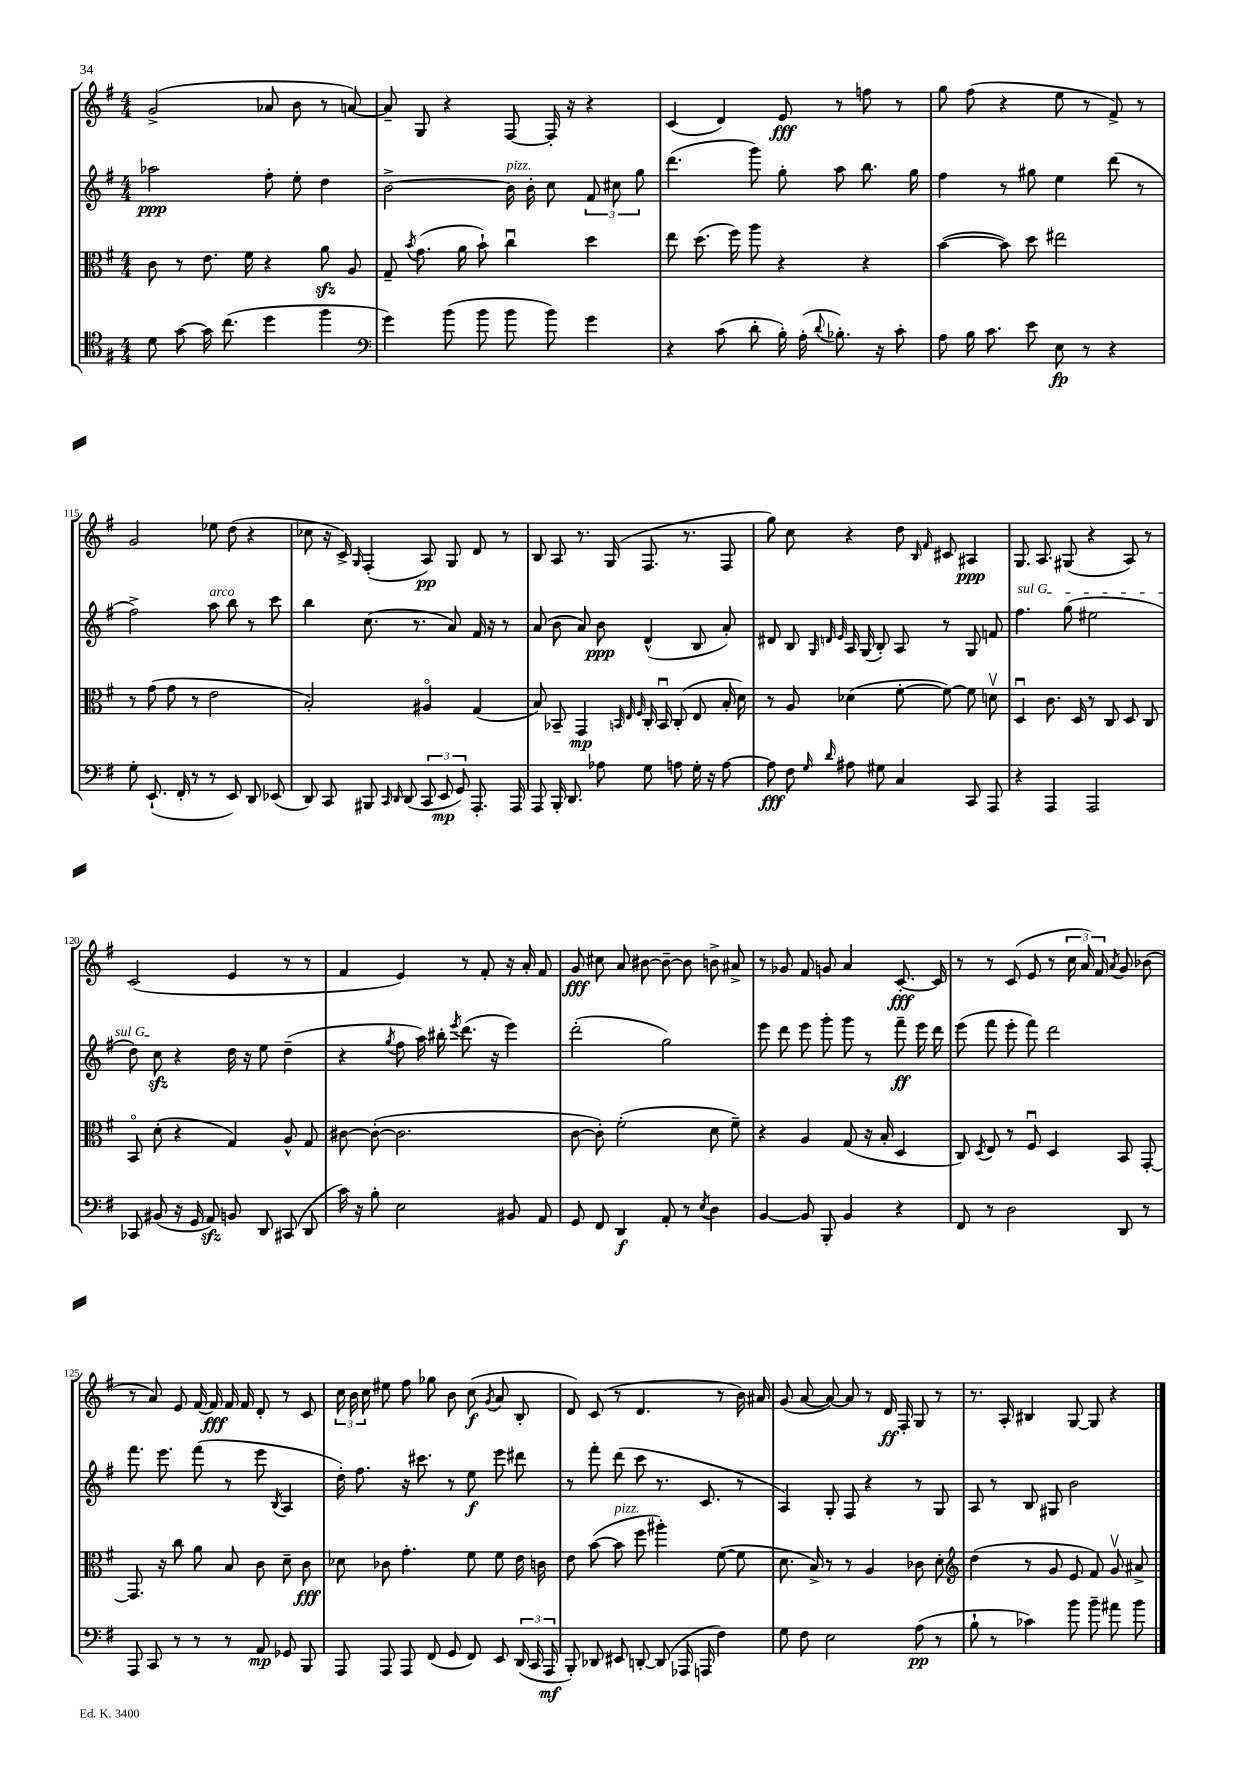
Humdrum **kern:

**kern	**kern	**kern	**kern
*staff4	*staff3	*staff2	*staff1
*clefC4	*clefC3	*clefG2	*clefG2
*k[f#]	*k[f#]	*k[f#]	*k[f#]
*M4/4	*M4/4	*M4/4	*M4/4
8d	8c	2aa-	(2g^
[8g	8r	.	.
16g]	8.e	.	.
(8.cc	.	.	.
.	16f#	.	.
4dd	4r	8ff#'	8a-
.	.	8ee'	8b
4ff#	8a	4dd	8r
.	8A	.	[8a)
=	=	=	=
*clefF4	*	*	*
4g)	8G~	[2b^	8a~]
.	8qb	.	.
.	(8.g	.	8G
(8b	.	.	4r
.	16a	.	.
8b	8b`)	.	.
8b	4ccu	16b]	[8F#
.	.	16b'	.
8b)	.	8cc	16F#']
.	.	.	16r
4g	4dd	12f#	4r
.	.	12cc#	.
.	.	12gg	.
=	=	=	=
4r	8ee	(4.ddd	(4c
.	(8.dd	.	.
(8c	.	.	4d)
.	16ff#)	.	.
8d'	8aa	8ggg)	.
16B')	4r	8gg'	8e
(16A'	.	.	.
8qqd	.	.	.
8.B-')	.	8aa	8r
.	4r	8.bb	8ff
16r	.	.	.
8c'	.	.	8r
.	.	16gg	.
=	=	=	=
8A	([4b	4ff#	8gg
16B	.	.	(8ff#
8.c	.	.	.
.	8b])	8r	4r
8e	8dd	8gg#	.
8E	2ee#	4ee	8ee
8r	.	.	8r
4r	.	(8ddd	8f#^)
.	.	8r	8r
=	=	=	=
8G'	8r	2ff#^)	2g
(8.EE`	(8g	.	.
.	8g	.	.
16FF#'	.	.	.
8r	8r	.	.
8r	2e	8aa	8ee-
8EE)	.	8bb	(8dd
8DD	.	8r	4r
(8EE-	.	8ccc	.
=	=	=	=
8DD)	2B')	4bb	8cc-
8CC	.	.	16r
.	.	.	16c^)
.	.	.	16qqG
8BBB#	.	(8.cc	(4F#'
16qqCC	.	.	.
16qqDD	.	.	.
(8DD	.	.	.
.	.	8.r	.
12CC	4A#o	.	8A)
12EE	.	.	.
.	.	8a)	8G
12GG)	.	.	.
8.AAA'	(4G	16f#	8d
.	.	16r	.
.	.	8r	8r
16AAA	.	.	.
=	=	=	=
8AAA	8B)	(8a	8B
16BBB'	8BB-~	8b	8A
8.DD	.	.	.
.	4GG	8a)	8.r
8A-	.	8b	.
.	.	.	(16G
.	32qqBB	.	.
.	32qqE	.	.
.	32qqF#	.	.
8G	16C'	(4d^^	8.F#
.	16BBu	.	.
8A	(8C'	.	.
.	.	.	8.r
16G'	8E	8B	.
16r	.	.	.
[8A	16B'	8a')	8F#
.	16d)	.	.
=	=	=	=
8A]	8r	8d#	8gg)
8F#	8A	8B	8cc
.	.	32qqG	.
16qqG	.	32qqd	.
16qqd	.	32qqe	.
8A#	(4d-	16A	4r
.	.	(16G	.
8G#	.	8B')	.
4C	[8f#'	8A	8dd
.	.	.	16qqB
.	.	.	16qqf#
.	8f#_)	8r	8c#
8CC	8f#]	8G	4A#
8AAA	8dv	8f	.
=	=	=	=
4r	4Du	4.ff#	8.G
.	.	.	8.A
4AAA	8.c	.	.
.	.	(8gg	(8G#
.	16D	.	.
2AAA	8r	2ee#	4r
.	8C	.	.
.	8D	.	8A)
.	8C	.	8r
=	=	=	=
8CC-	8BBo	8dd)	(2c
(8BB#	(8d'	8cc	.
16r	4r	4r	.
16GG	.	.	.
8AA)	.	.	.
8BB	4G)	16dd	4e
.	.	16r	.
8DD	.	8ee	.
(8CC#	8A^^	(4dd~	8r
8DD	8G	.	8r
=	=	=	=
16c)	[8c#	4r	4f#
16r	.	.	.
8B'	(8c#'_	.	.
.	.	8qgg	.
2E	2.c#]	8ff#	4e)
.	.	16aa)	.
.	.	16bb#'	.
.	.	8qeee	.
.	.	(8.ddd	8r
.	.	.	8f#'
.	.	16r	.
8BB#	.	4eee)	16r
.	.	.	16a'
8AA	.	.	8f#
=	=	=	=
8GG	[8c	(2ddd'	8g
8FF#	8c'])	.	8cc#
4DD	(2f#'	.	8a
.	.	.	[8b#
8AA'	.	2gg)	8b#~_
8r	.	.	8b#]
8qE	.	.	.
4D	8d	.	8b^
.	8f#~)	.	8a#^
=	=	=	=
[4BB	4r	8eee	8r
.	.	8ddd	8g-
8BB]	4A	8eee	8f#
8BBB'	.	8ggg'	8g
4BB	(8G	8ggg	4a
.	16r	8r	.
.	16B'	.	.
4r	4D	8fff#~	[8.c'
.	.	16eee	.
.	.	16ddd	16c]
=	=	=	=
8FF#	8C)	(8eee	8r
.	8qD	.	.
8r	8E	8fff#	8r
2D	8r	8eee'	(8c
.	8F#u	8fff#)	8e
.	4D	2ddd	8r
.	.	.	24cc
.	.	.	24a)
.	.	.	24f#
.	.	.	8qa
8DD	8BB	.	8g
8r	[8GG'	.	(8b-
=	=	=	=
8AAA	8.GG]	8.fff#	8r
8CC	.	.	8a)
.	16r	8.eee	.
8r	8cc	.	8e
8r	8a	(8fff#	[16f#
.	.	.	16f#]
8r	8B	8r	16f#
.	.	.	16f#
8AA	8c	8eee	8d'
.	.	8qB	.
8GG-	8d~	4A	8r
8BBB	8c	.	8c
=	=	=	=
8AAA	8d-	16dd')	24cc
.	.	.	24b
.	.	8.ff#	.
.	.	.	24cc
8AAA	8c-	.	8ee#
8AAA	4.g'	16r	8ff#
.	.	8.ccc#	.
(8FF#	.	.	8gg-
8GG	.	8r	8b
8FF#)	8f#	8ee	(8cc
.	.	.	8qg
8EE	8f#	8eee	8a
(24DD	16e	8ddd#	8B'
24CC	.	.	.
.	16c	.	.
24AAA	.	.	.
=	=	=	=
8BBB')	8e	8r	8d)
8DD-	([8b	8fff#'	(8c
8EE#	8b]	(8ddd	8r
[8DD'	8ff#	8ccc	4.d
(8DD]	4aa#')	8.r	.
16AAA-	.	.	.
16AAA	.	8.c	.
4F#)	([8f#	.	8r
.	8f#]	8r	16b)
.	.	.	16a#
=	=	=	=
8G	8.d	4A)	(8g
8F#	.	.	[8a
.	16B^)	.	.
2E	8r	8G'	8a_)
.	8r	8F#	8a]
.	4A	4r	8r
.	.	.	16d
.	.	.	16F#'
(8A	8c-	8r	8G
8r	8d'	8G	8r
=	=	=	=
*	*clefG2	*	*
8B`	(4dd	8A	8.r
8r	.	8r	.
.	.	.	16A'
4c-)	8r	8B	4B#
.	8g	8G#	.
8b	8e	2b	[8G
8b~	8f#)	.	8G]
8a#	8gv	.	4r
8b	8a#^	.	.
==	==	==	==
*-	*-	*-	*-
